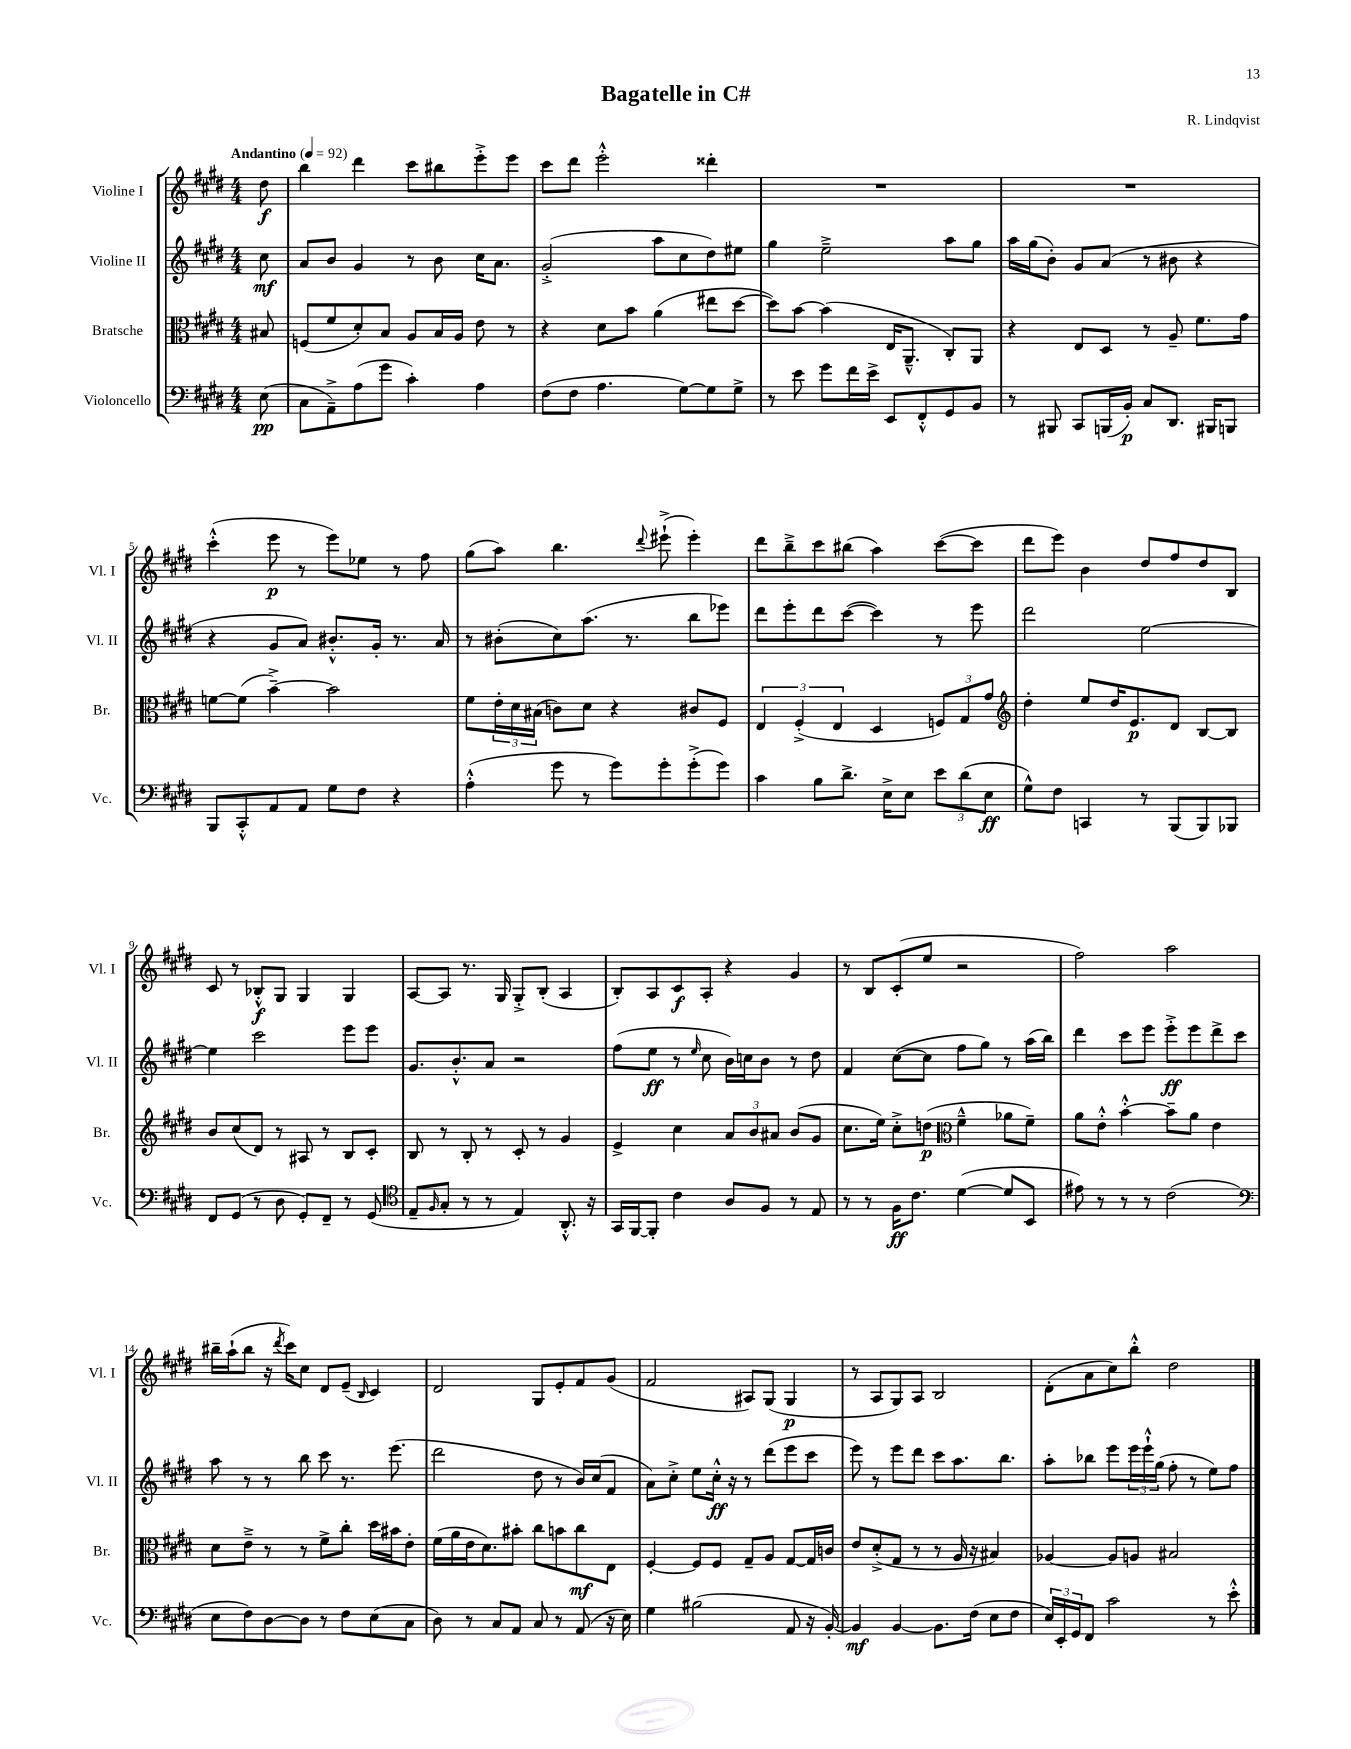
\header { title = "Bagatelle in C#" composer = "R. Lindqvist" }
<<
\new StaffGroup <<
\new Staff = "s0" \with { instrumentName = "Violine I" shortInstrumentName = "Vl. I" } {
    \clef treble \key e \major \numericTimeSignature \time 4/4 \partial 8 \tempo "Andantino" 4 = 92
    dis''8\f |
    b''4 dis'''4 cis'''8 bis''8 e'''8-.-> e'''8 |
    cis'''8 dis'''8 e'''2-.-^ disis'''4-. |
    R1 |
    R1 |
    cis'''4-.-^( e'''8\p r8 e'''8) ees''8 r8 fis''8 |
    gis''8( a''8) b''4. \appoggiatura { dis'''8 } eis'''8-!->( eis'''4-.) |
    dis'''8 b''8---> cis'''8 bis''8( a''4) cis'''8~( cis'''8 |
    dis'''8 e'''8) b'4 dis''8 fis''8 dis''8 b8 |
    cis'8 r8 bes8-.-^\f gis8 gis4 gis4 |
    a8~ a8 r8. gis16 gis8-.-> b8-.( a4 |
    b8-.) a8 cis'8\f a8-. r4 gis'4 |
    r8 b8 cis'8-.( e''8 r2 |
    fis''2) a''2 |
    bis''16-- a''16-!( bis''8 r16 \acciaccatura { dis'''8 } cis'''16) cis''8 dis'8 e'8--( \grace { b16 } cis'4) |
    dis'2 gis8 e'8-. fis'8 gis'8( |
    fis'2 ais8) gis8( gis4\p |
    r8 a8 gis8) a8 b2 |
    dis'8-.( a'8 cis''8) b''8-.-^ dis''2 \bar "|." |
}
\new Staff = "s1" \with { instrumentName = "Violine II" shortInstrumentName = "Vl. II" } {
    \clef treble \key e \major \numericTimeSignature \time 4/4 \partial 8
    cis''8\mf |
    a'8 b'8 gis'4 r8 b'8 cis''16 a'8. |
    gis'2-.->( a''8 cis''8 dis''8) eis''8 |
    gis''4 e''2---> a''8 gis''8 |
    a''16 gis''16( b'8-.) gis'8 a'8( r8 bis'8 r4 |
    r4 gis'8 a'8) bis'8.-.-^ gis'16-. r8. a'16 |
    r8 bis'8-.( cis''8) a''8.( r8. b''8 ees'''8) |
    dis'''8 e'''8-. dis'''8 cis'''8~( cis'''4) r8 e'''8 |
    dis'''2 e''2~ |
    e''4 cis'''2 e'''8 e'''8 |
    gis'8. b'8.-.-^ a'8 r2 |
    fis''8( e''8\ff r8 \grace { e''16 } cis''8 b'16) c''16 b'8 r8 dis''8 |
    fis'4 cis''8~( cis''8 fis''8 gis''8) r8 a''16( b''16) |
    dis'''4 cis'''8 e'''8 e'''8-.->\ff e'''8 dis'''8-> cis'''8 |
    a''8 r8 r8 b''8 cis'''8 r8. e'''8.( |
    dis'''2 dis''8 r8 b'16) cis''16( fis'8 |
    a'8) cis''8-.-> e''8 cis''16-.-^\ff r16 r8 dis'''8( e'''8 cis'''8 |
    e'''8) r8 e'''8 dis'''8 cis'''8 a''8. b''8. |
    a''8-. bes''8 e'''8 \tuplet 3/2 { e'''16 e'''16-!-^ gis''16( } fis''8-. r8 e''8) fis''8 \bar "|." |
}
\new Staff = "s2" \with { instrumentName = "Bratsche" shortInstrumentName = "Br." } {
    \clef alto \key e \major \numericTimeSignature \time 4/4 \partial 8
    bis8 |
    f8( fis'8 dis'8-.) b8 a8 b16 a16 e'8 r8 |
    r4 dis'8 b'8 a'4( eis''8 dis''8~ |
    dis''8) b'8~ b'4( e16 a,8.---^ cis8-.) a,8 |
    r4 e8 dis8 r8 a8-- fis'8. gis'16 |
    f'8~ f'8( b'4~--->) b'2 |
    fis'8 \tuplet 3/2 { e'16-. dis'16 bis16( } c'8) dis'8 r4 cis'8 fis8 |
    \tuplet 3/2 { e4 fis4-.->( e4 } dis4 \tuplet 3/2 { f8) gis8 gis'8 } |
    \clef treble dis''4-. e''8 dis''16 e'8.\p dis'8 b8~ b8 |
    b'8 cis''8( dis'8) r8 ais8 r8 b8 cis'8-. |
    b8 r8 b8-. r8 cis'8-. r8 gis'4 |
    e'4-> cis''4 \tuplet 3/2 { a'8 b'8 ais'8 } b'8( gis'8 |
    cis''8. e''16) cis''8-.-> d''8\p( \clef alto fis'4---^ aes'8 fis'8--) |
    a'8 e'8-.-^ b'4~-.-^ b'8-- a'8 e'4 |
    dis'8 e'8---> r8 r8 fis'8-> cis''8-. dis''16 bis'16 e'8-. |
    fis'16( a'16 e'16 dis'8.) bis'8-. cis''8 b'8 cis''8\mf e8 |
    fis4~-. fis8 fis8 gis8-- a8 gis8~ gis16 c'16 |
    e'8 dis'8-.->( gis8 r8 r8 a16 r16 bis4) |
    aes4~ aes8 a8 bis2 \bar "|." |
}
\new Staff = "s3" \with { instrumentName = "Violoncello" shortInstrumentName = "Vc." } {
    \clef bass \key e \major \numericTimeSignature \time 4/4 \partial 8
    e8\pp( |
    cis8 a,8--->) a8( gis'8 cis'4-.) a4 |
    fis8( fis8 a4. gis8~) gis8 gis8-> |
    r8 e'8 gis'8 fis'16 e'16-> e,8 fis,8-.-^ gis,8 b,8 |
    r8 bis,,8 cis,8 b,,16( b,16-.\p) cis8 dis,8. bis,,16 b,,8 |
    b,,8 cis,8-.-^ a,8 a,8 gis8 fis8 r4 |
    a4-.-^( gis'8 r8 gis'8) gis'8-. gis'8-.->( gis'8) |
    cis'4 b8 dis'8.-> e16-> e8 \tuplet 3/2 { e'8 dis'8( e8\ff } |
    gis8-^) fis8 c,4 r8 b,,8( b,,8) bes,,8 |
    fis,8 gis,8( r8 dis8 gis,8-.) fis,8-- r8 gis,8( |
    \clef tenor e8-- \grace { fis16 } gis8-. r8 r8 e4) a,8.-.-^ r16 |
    gis,16 fis,16~ fis,8-. cis'4 a8 fis8 r8 e8 |
    r8 r8 fis16\ff cis'8. dis'4~( dis'8 b,8 |
    eis'8) r8 r8 r8 cis'2( |
    \clef bass e8 fis8) dis8~ dis8 r8 fis8 e8( cis8 |
    dis8) r8 cis8 a,8 cis8 r8 a,8( r16 e16) |
    gis4 bis2( a,8 r16 b,16~-.) |
    b,4\mf b,4~ b,8. fis16( e8 fis8 |
    \tuplet 3/2 { e16) e,16-. gis,16 } fis,8 cis'2 r8 e'8-.-^ \bar "|." |
}
>>
>>
